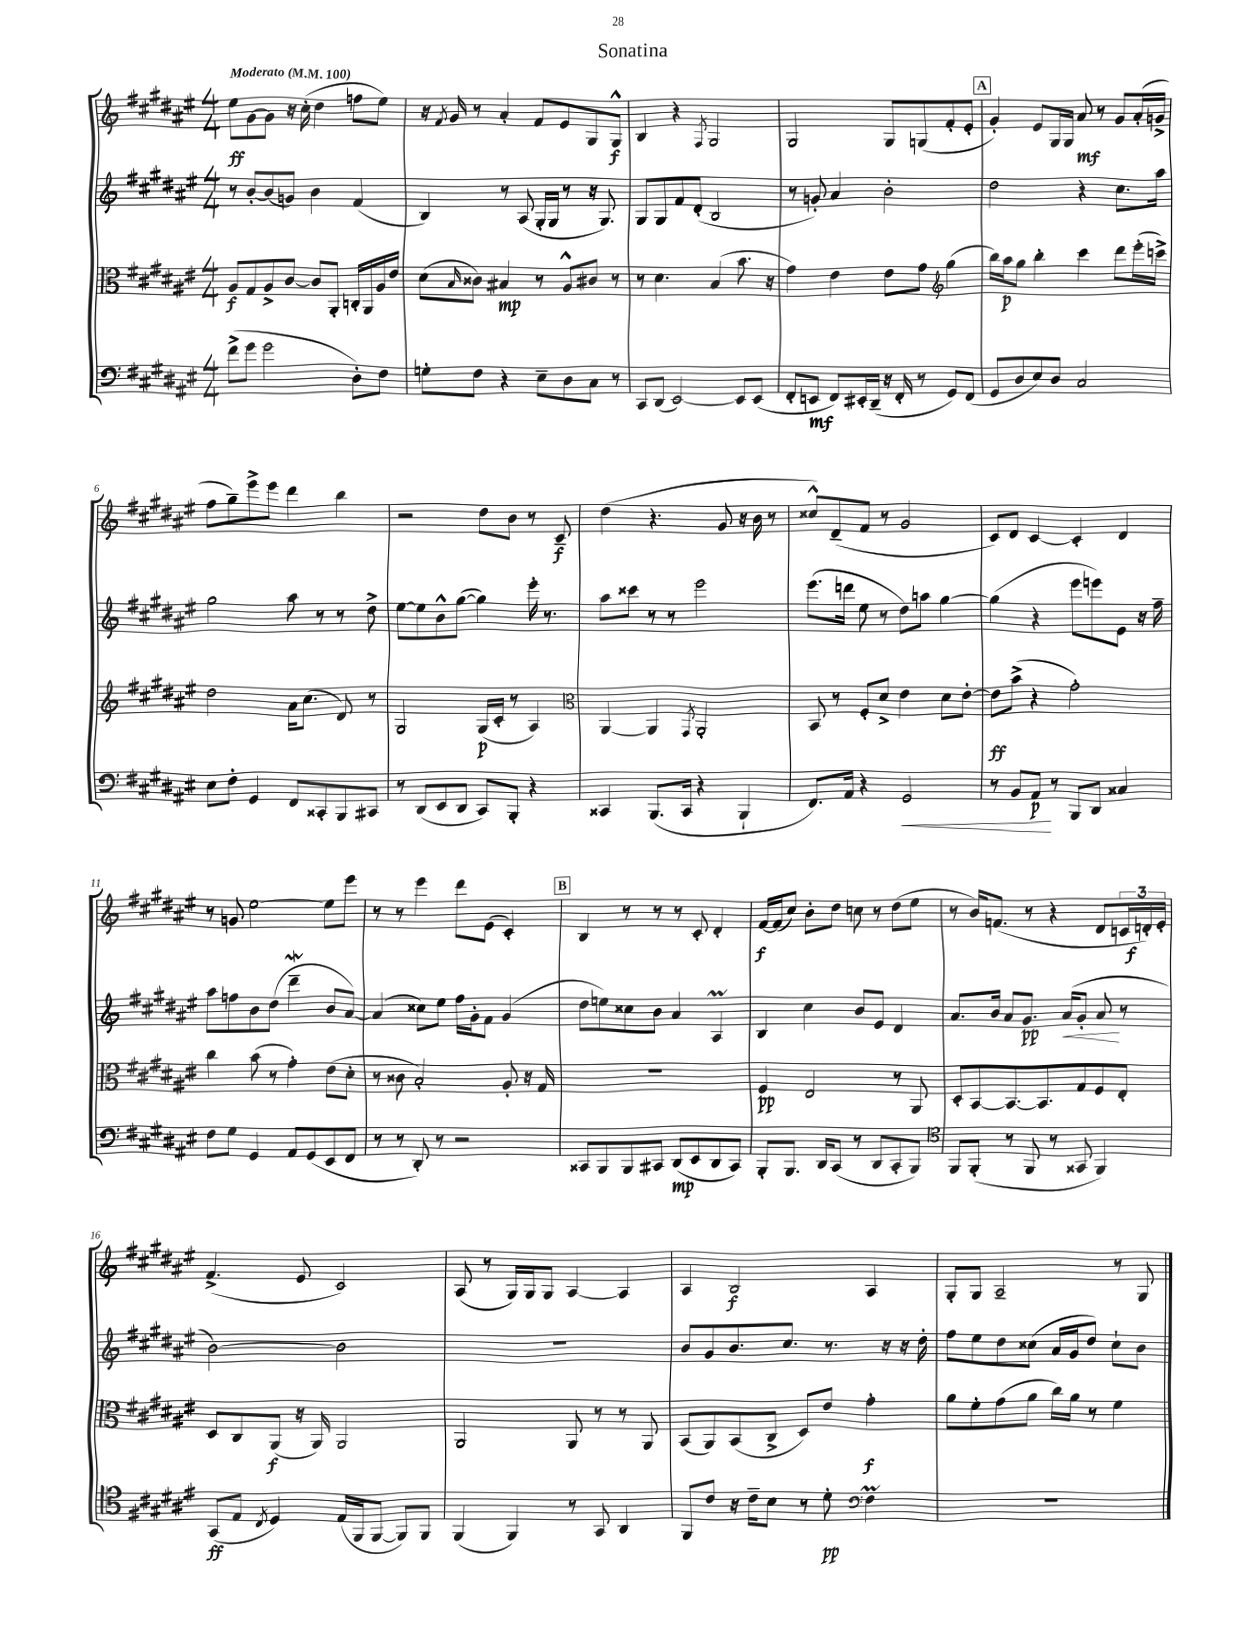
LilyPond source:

\header { title = "Sonatina" }
<<
\new StaffGroup <<
\new Staff = "s0" {
    \clef treble \key fis \major \numericTimeSignature \time 4/4 \tempo "Moderato" 4 = 100
    eis''8\ff gis'8~ gis'8 r16 cis''16-.( dis''4 f''8 eis''8) |
    r16 \acciaccatura { fis'8 } gis'16 r8 ais'4-. fis'8 eis'8 gis8 gis8-^\f |
    b4 r4 \acciaccatura { fis8 } gis2 |
    gis2 gis8 g8( fis'8-. eis'8-. |
    \mark \markup { \box "A" } gis'4-.) eis'8 gis16 gis16 ais'8\mf r8 gis'8 ais'16-.( g'16-> |
    fis''8 gis''8--) eis'''8-> eis'''8 dis'''4 b''4 |
    r2 dis''8 b'8 r8 cis'8--\f |
    dis''4( r4. gis'8 r16 b'16 r8 |
    cisis''8-^) dis'8--( fis'8 r8 gis'2 |
    cis'8) dis'8 cis'4~ cis'4-. dis'4 |
    r8 g'8 eis''2~ eis''8 eis'''8 |
    r8 r8 eis'''4 dis'''8 eis'8( cis'4-.) |
    \mark \markup { \box "B" } b4 r8 r8 r8 cis'8-. dis'4-. |
    fis'16~\f fis'16( cis''8) b'8-. dis''8 c''8 r8 dis''8( eis''8 |
    r8 b'16) f'8.( r8 r4 dis'8 \tuplet 3/2 { c'16 d'16-.\f) eis'16-. } |
    fis'4.->( eis'8 cis'2) |
    ais8( r8 gis16) gis16 gis8 ais4~ ais4 |
    ais4 b2\f ais4 |
    gis8-. gis8 ais2-- r8 gis8 \bar "|." |
}
\new Staff = "s1" {
    \clef treble \key fis \major \numericTimeSignature \time 4/4
    r8 b'8~-. b'8( g'8) b'4 fis'4( |
    b4) r8 ais8( gis16-. gis16 r8 r16 gis8.) |
    gis8 gis8 fis'8 dis'8-.( b2 |
    r8 g'8-.) ais'4 b'2-. |
    \mark \markup { \box "A" } dis''2 r4 cis''8. ais''16 |
    gis''2 ais''8 r8 r8 dis''8-> |
    eis''8~ eis''8 b'8-^ gis''8~( gis''4) eis'''16-. r8. |
    ais''8 cisis'''8 r8 r8 eis'''2 |
    eis'''8.( d'''16 eis''8 r8 dis''8) a''8 gis''4~ |
    gis''4( r4 eis'''8 e'''8) eis'8 r16 fis''16-- |
    ais''8 f''8 b'8 dis''8( dis'''4--\mordent b'8 ais'8~) |
    ais'4( cisis''8) eis''8 fis''16 gis'16-. fis'8 gis'4( |
    \mark \markup { \box "B" } dis''8 e''8) cisis''8 b'8 ais'4 ais4\prall |
    b4 cis''4 b'8 eis'8 dis'4 |
    ais'8. b'16 ais'8 gis'8.\pp ais'16\<( gis'8-. ais'8\! r8 |
    b'2~) b'2 |
    r1 |
    b'8 gis'8 b'8. cis''8. r8. r16 r16 dis''16-. |
    fis''8 eis''8 dis''8 cisis''8( ais'16 gis'16 dis''8) cisis''8-! b'8 \bar "|." |
}
\new Staff = "s2" {
    \clef alto \key fis \major \numericTimeSignature \time 4/4
    ais8\f gis8 ais8-> cis'8~ cis'8 ais,8-. c16-. ais,16 ais16 eis'16 |
    dis'8( \grace { b16 } cisis'8) bis4\mp r8 ais8-^ cis'8 r8 |
    r8 dis'4. b4( b'8. r16 |
    gis'4) eis'4 eis'8 gis'8 \clef treble gis''4( |
    \mark \markup { \box "A" } b''16) ais''16\p gis''8 b''4-. cis'''4 dis'''8 eis'''16-.( c'''16->) |
    dis''2 ais'16 cis''8.( dis'8) r8 |
    gis2 gis16\p( cis'16-. r8 ais4) |
    \clef alto ais,4~ ais,4 \acciaccatura { gis,8 } ais,2-. |
    b,8 r8 fis8-. dis'8-> eis'4 dis'8 eis'8~-. |
    eis'8\ff b'8->( r4 gis'2-.) |
    cis''4 b'8( r8 gis'4-.) eis'8( dis'8-. |
    r8 cisis'8 b2-.) ais8-. r16 gis16 |
    \mark \markup { \box "B" } R1 |
    fis4\pp eis2 r8 ais,8 |
    dis8-. b,8~ b,8.~ b,8. gis8 fis8 eis8-. |
    dis8 cis8 ais,8\f( r16 ais,16) ais,2 |
    ais,2 ais,8 r8 r8 ais,8 |
    b,8( ais,8) b,8( cis8-> dis8) eis'8 gis'4-.\f |
    ais'8 fis'8-. gis'8( ais'8 cis''16) ais'16 r8 fis'4 \bar "|." |
}
\new Staff = "s3" {
    \clef bass \key fis \major \numericTimeSignature \time 4/4
    fis'8->( gis'8 gis'2 dis8-.) fis8 |
    g8-. fis8 r4 eis8-- dis8 cis8 r8 |
    cis,8 dis,8( eis,2~) eis,8 eis,8( |
    fis,8-. e,8\mf fis,8) eis,16-. dis,16--( r16 fis,16-. r8 gis,8) fis,8( |
    \mark \markup { \box "A" } gis,8 dis8 eis8) dis8 cis2 |
    eis8 fis8-. gis,4 fis,8 cisis,8-. b,,8 cis,8 |
    r8 dis,8( eis,8 dis,8 cis,8) b,,8-. r4 |
    cisis,4 b,,8.( cisis,16 r4 b,,4-! |
    fis,8.) ais,16 r4 gis,2\< |
    r8 b,8 ais,8\p\! r8 b,,8 dis,8 cisis4 |
    fis8 gis8 gis,4 ais,8 gis,8( eis,8 fis,8 |
    r8 r8 dis,8-.) r8 r2 |
    \mark \markup { \box "B" } cisis,8 b,,8 b,,8 cis,8 dis,8\mp( eis,8 dis,8 cis,8) |
    b,,8-. b,,8. dis,16 cis,8( r8 dis,8 cis,8-. b,,8) |
    \clef tenor fis,8 fis,8-.( r8 fis,8 r8 gisis,8 fis,4) |
    gis,8\ff( eis8 \acciaccatura { cis8 } dis4) eis16( fis,16 fis,8~ fis,8) fis,8 |
    fis,4( fis,4) r8 gis,8 ais,4 |
    fis,8 cis'8 r16 cis'16-- b8 r8 dis'8-.\pp \clef bass fis4\prall |
    R1 \bar "|." |
}
>>
>>
